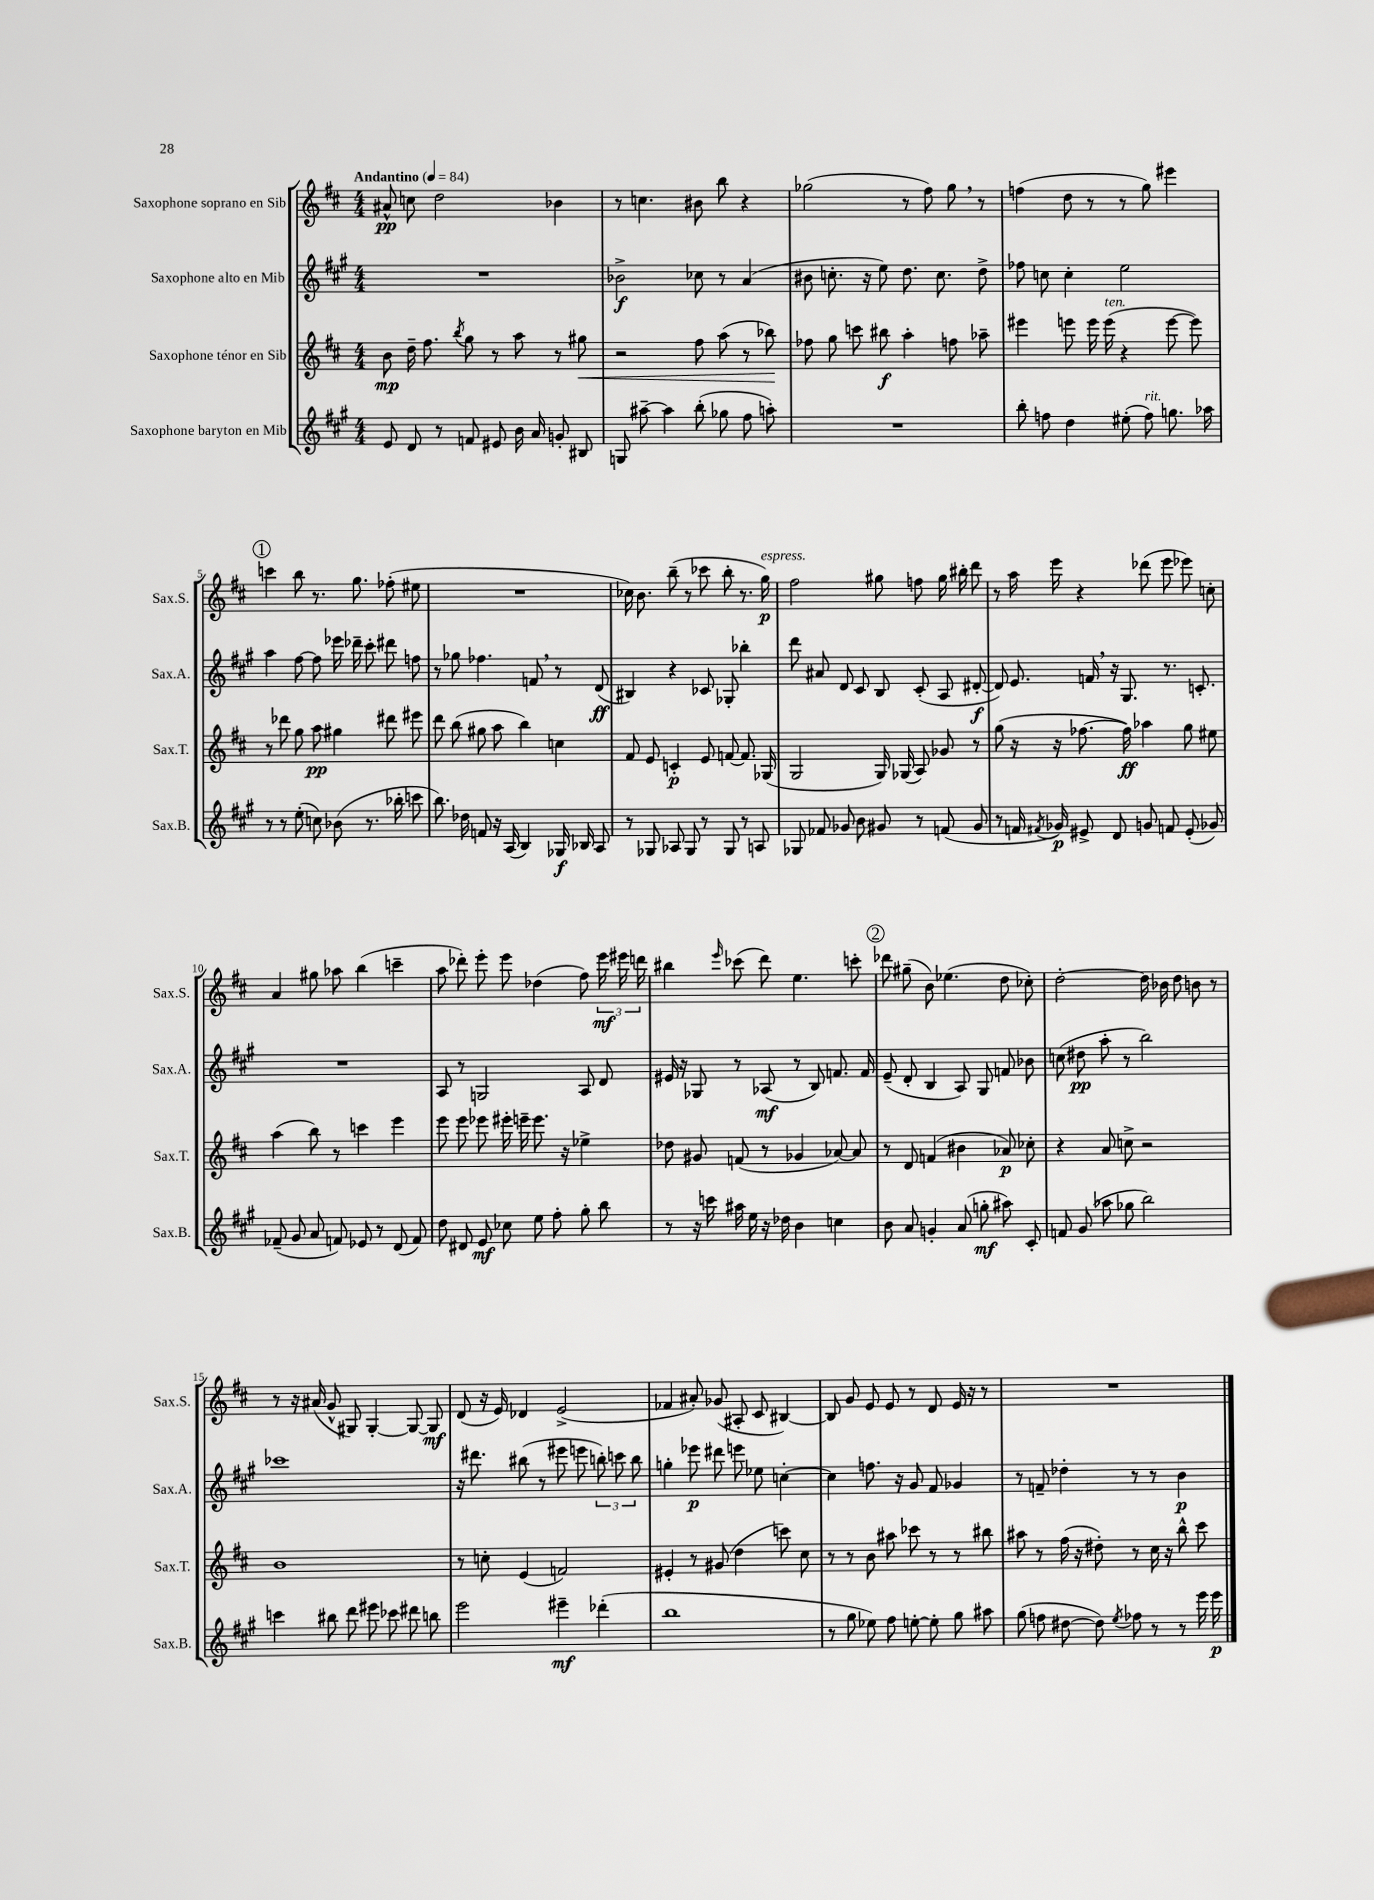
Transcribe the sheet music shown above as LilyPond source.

<<
\new StaffGroup <<
\new Staff = "s0" \with { instrumentName = "Saxophone soprano en Sib" shortInstrumentName = "Sax.S." } {
    \clef treble \key d \major \numericTimeSignature \time 4/4 \tempo "Andantino" 4 = 84
    \autoBeamOff ais'8-^\pp c''8 d''2 bes'4 |
    r8 c''4. bis'8 b''8 r4 |
    ges''2( r8 fis''8) ges''8 \breathe r8 |
    f''4( d''8 r8 r8 g''8) eis'''4 |
    \mark \markup { \circle "1" } c'''4 b''8 r8. g''8. fes''8-.( eis''8 |
    R1 |
    ces''16) b'8. b''8--( r8 ces'''8 b''8-. r8. g''16\p^\markup { \italic "espress." }) |
    fis''2 gis''8 f''8 gis''16 bis''16-. d'''8 |
    r8 a''16 e'''16 r4 des'''8( e'''8 ees'''8) c''8-. |
    a'4 gis''8 aes''8 b''4( c'''4-- |
    a''8 des'''8-.) e'''8-. e'''8 des''4( fis''8) \tuplet 3/2 { e'''16\mf eis'''16 d'''16 } |
    bis''4 \grace { e'''16 } ces'''8( d'''8) e''4. c'''8-. |
    \mark \markup { \circle "2" } des'''8 gis''8--( b'8) ees''4.( d''8 ces''8-.) |
    d''2~-. d''16 bes'16 d''8 b'8 r8 |
    r8 r16 ais'16( g'8-^ gis8) gis4~-. gis8~ gis8\mf |
    d'8( r16 e'16) des'4 e'2->( |
    fes'4 ais'8-.) ges'8( ais8-. cis'8 bis4~) |
    bis8 g'8 e'8 e'8 r8 d'8 e'16 r16 r8 |
    R1 \bar "|." |
}
\new Staff = "s1" \with { instrumentName = "Saxophone alto en Mib" shortInstrumentName = "Sax.A." } {
    \clef treble \key a \major \numericTimeSignature \time 4/4
    \autoBeamOff R1 |
    bes'2->\f ces''8 r8 a'4( |
    bis'8 c''8.-. r16 e''8) d''8. c''8. d''8-> |
    fes''8 c''8 c''4-. e''2 |
    \mark \markup { \circle "1" } a''4 fis''8~ fis''8 ees'''16 des'''16-- cis'''8-. dis'''8 f''8 |
    r8 ges''8 fes''4. f'8 \breathe r8 d'8\ff( |
    bis4) r4 ces'8 ges8-. bes''4-. |
    d'''8 ais'8 d'8 cis'8 b8 cis'8-.( a8 dis'8~-.\f |
    dis'8) e'8. f'16 \breathe r16 gis8. r8. c'8.-. |
    R1 |
    a8 r8 g2 a8 d'8 |
    eis'16 r16 ges8 r8 aes8\mf( r8 b8) f'8. f'16 |
    \mark \markup { \circle "2" } e'8--( d'8-. b4 a8) gis8 f'8 bes'8 |
    c''8( dis''8\pp a''8-. r8 b''2) |
    ces'''1 |
    r16 dis'''8. bis''8( r8 eis'''8 e'''8 \tuplet 3/2 { b''8-.) c'''8 b''8 } |
    g''4-. ees'''8\p dis'''8 e'''8 ees''8 c''4~-. |
    c''4 f''8. r16 gis'8 fis'8 ges'4 |
    r8 f'8-- des''4-. r8 r8 b'4\p \bar "|." |
}
\new Staff = "s2" \with { instrumentName = "Saxophone ténor en Sib" shortInstrumentName = "Sax.T." } {
    \clef treble \key d \major \numericTimeSignature \time 4/4
    \autoBeamOff b'8\mp d''16-- fis''8. \acciaccatura { b''8 } g''8 r8 a''8 r8 gis''8\< |
    r2 fis''8 a''8( r8 bes''8\!) |
    fes''8 g''8 c'''8 bis''8\f a''4-. f''8 aes''8-- |
    eis'''4 e'''8 e'''16 e'''16^\markup { \italic "ten." }( r4 e'''8~ e'''8) |
    \mark \markup { \circle "1" } r8 des'''8 g''8 a''8\pp gis''4 dis'''8 eis'''8 |
    d'''8 b''8( gis''8 a''8 b''4) c''4 |
    fis'8 e'8 c'4-.\p e'8 f'8~ f'8. ges16( |
    g2 g16) ges16( a8) ges'8 r8 |
    g''8( r16 r16 fes''8.~ fes''16\ff) aes''4 g''8 eis''8 |
    a''4( b''8) r8 c'''4 e'''4 |
    e'''8 e'''8 ees'''8 eis'''16-. e'''16-- e'''8. r16 ees''4-> |
    des''8 gis'8 f'8( r8 ges'4 aes'8~) aes'8 |
    \mark \markup { \circle "2" } r8 d'8 f'4( bis'4 aes'8\p) ces''8-. |
    r4 a'8 c''8-> r2 |
    b'1 |
    r8 c''8-. e'4( f'2) |
    eis'4-. r8 gis'8( d''4 c'''8) cis''8 |
    r8 r8 b'8 ais''8 ces'''8 r8 r8 bis''8 |
    ais''8 r8 fis''16( r16 dis''8-.) r8 cis''16 r16 b''8-^ cis'''8 \bar "|." |
}
\new Staff = "s3" \with { instrumentName = "Saxophone baryton en Mib" shortInstrumentName = "Sax.B." } {
    \clef treble \key a \major \numericTimeSignature \time 4/4
    \autoBeamOff e'8 d'8 r8 f'8 eis'8 b'16 a'16 g'8-. bis8 |
    g8 ais''8~-- ais''4 b''8-.( ges''8 fis''8 a''8-.) |
    R1 |
    b''8-. f''8 d''4 eis''8-.( f''8^\markup { \italic "rit." }) g''8. aes''16 |
    \mark \markup { \circle "1" } r8 r8 e''8-.( c''8) bes'8( r8. bes''16-. c'''8 |
    b''8.) des''16 f'8 r16 a16( b4) ges16\f bes16 a8 |
    r8 ges8 aes8 ges8 r8 ges8 r8 a8 |
    ges8 fes'8 ges'8 b'8 gis'8 r8 f'8( gis'8 |
    r8 f'16 \acciaccatura { fis'8 } ges'16\p) eis'8-> d'8 g'8 f'8 eis'8-.( ges'8) |
    fes'8--( gis'8 a'8 f'8) ees'8 r8 d'8( f'8) |
    d''8 dis'8 e'8\mf ces''8 e''8 fis''8-. gis''8-. b''8 |
    r8 r16 c'''16 ais''16 e''16 r16 des''16 b'4 c''4 |
    \mark \markup { \circle "2" } b'8 a'8 g'4-. a'8( g''8-.\mf ais''8) cis'8-. |
    f'8 gis'8( aes''8 ges''8 b''2) |
    c'''4 bis''8 d'''8 eis'''8 ces'''8 dis'''8 b''8 |
    e'''2 eis'''4--\mf des'''4-.( |
    b''1 |
    r8 gis''8 ees''8) fis''8 e''8~-. e''8-. gis''8 ais''8 |
    gis''8( f''8 dis''8~ dis''8) \acciaccatura { e''8 } fes''8 r8 r8 e'''16 e'''16\p \bar "|." |
}
>>
>>
